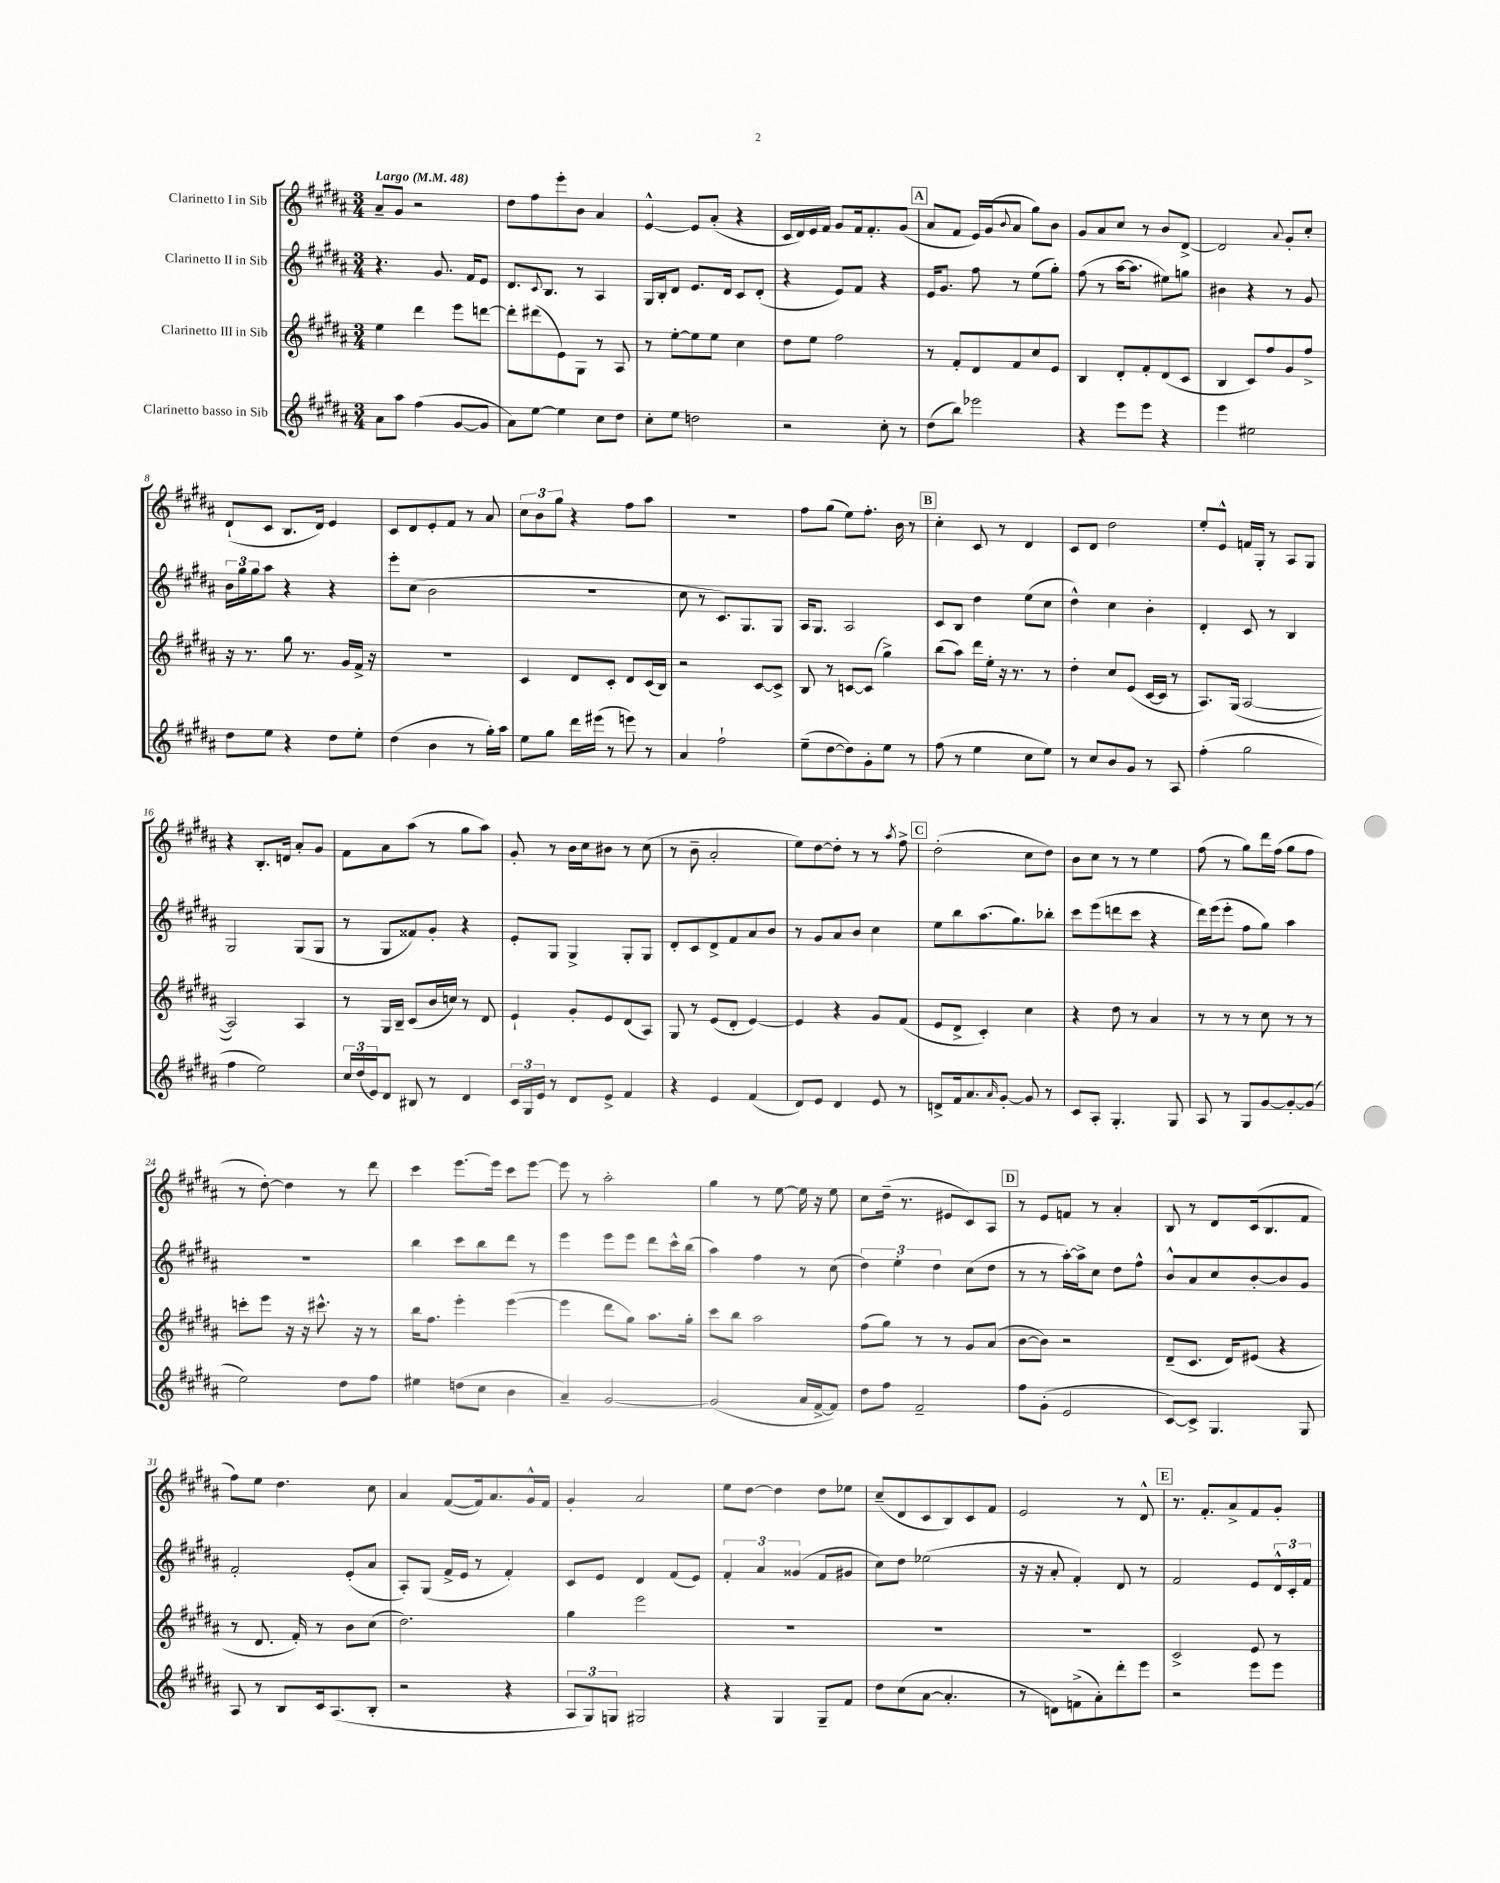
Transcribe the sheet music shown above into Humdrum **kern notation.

**kern	**kern	**kern	**kern
*staff4	*staff3	*staff2	*staff1
*clefG2	*clefG2	*clefG2	*clefG2
*k[f#c#g#d#a#]	*k[f#c#g#d#a#]	*k[f#c#g#d#a#]	*k[f#c#g#d#a#]
*M3/4	*M3/4	*M3/4	*M3/4
*MM48	*MM48	*MM48	*MM48
8a#	4ee	4.r	8a#~
8aa#	.	.	8g#
(4ff#	4ddd#	.	2r
.	.	8.g#	.
[8g#	8eee	.	.
.	.	16f#	.
8g#]	[8ddd	8e	.
=	=	=	=
8a#)	8ddd']	8.d#	8dd#
[8ee	(8ddd#	.	8ff#
.	.	8qqc#	.
.	.	8.B	.
4ee]	8e)	.	8eee'
.	8G#	8r	8b
8cc#	8r	4A#	4a#
8dd#	8A#	.	.
=	=	=	=
8cc#'	8r	16G#	[4e^^
.	.	16B'	.
8ee	[8ee'	8d#	.
2dd	8ee]	8.e	8e]
.	8ee	.	(8a#'
.	.	16d#	.
.	4cc#	8c#	4r
.	.	(8d#'	.
=	=	=	=
2r	8dd#	4r	16c#
.	.	.	16d#)
.	8ee	.	16e
.	.	.	16f#
.	2ff#	8e)	8g#
.	.	8f#	16f#
.	.	.	8.f#'
8cc#'	.	4r	.
8r	.	.	(8g#
=	=	=	=
(8dd#	8r	16e	8a#
.	.	8.g#	.
8bb)	8f#'	.	8f#
2eee-	8d#	8ff#	16e)
.	.	.	(16g#
.	.	.	8qqb
.	8f#	8r	8a#
.	8cc#	(8ee	8gg#)
.	8e	8gg#')	8b
=	=	=	=
4r	4B	(8ff#	8g#
.	.	8r	8a#
8eee	8d#'	[16aa#	8cc#
.	.	8.aa#]	.
8eee	8f#'	.	8r
4r	(8d#	8ee#)	8b
.	8c#	8gg	[8d#^
=	=	=	=
4eee	4B	4b#	2d#]
2ee#	8c#)	4r	.
.	8ff#	.	.
.	.	.	8qqa#
.	8g#	8r	8g#'
.	8ff#^	8g#	8cc#'
=	=	=	=
8dd#	16r	24b	(8d#`
.	.	24gg#	.
.	8.r	.	.
.	.	24gg#	.
8ee	.	8aa#	8c#
4r	8gg#	4r	8.B
.	8.r	.	.
.	.	.	16d#)
8dd#	.	4r	4e
.	16g#	.	.
8ee'	16f#^	.	.
.	16r	.	.
=	=	=	=
(4dd#	2.r	8eee'	8c#
.	.	(8cc#	8d#
4b	.	2b	8e'
.	.	.	8f#
8r	.	.	8r
16gg#')	.	.	8a#
16aa#	.	.	.
=	=	=	=
8ee	4c#	2.r	12cc#
.	.	.	12b
8gg#	.	.	.
.	.	.	12gg#
16ddd#	8d#	.	4r
(16eee#	.	.	.
8r	8c#'	.	.
8eee)	8d#	.	8ff#
8r	(16c#	.	8aa#
.	16B)	.	.
=	=	=	=
4a#	2r	8cc#	2.r
.	.	8r	.
2ff#`	.	8.c#)	.
.	.	8.G#	.
.	[8c#	.	.
.	8c#^]	8G#	.
=	=	=	=
(8ee~	8B	16A#	8ff#
.	.	8.G#	.
[8dd#	8r	.	(8gg#
8dd#])	[8c	2A#	8ee)
8g#'	(8c]	.	8.ff#'
8ee	4gg#^)	.	.
.	.	.	16b
8r	.	.	8r
=	=	=	=
(8ff#	(8bb	8c#	4cc#'
8r	8aa#)	8B	.
4ee	16ddd#	4dd#	8c#
.	16ee'	.	.
.	16r	.	8r
.	8.r	.	.
8cc#	.	(8ee	4d#
8ee)	8r	8cc#	.
=	=	=	=
8r	4dd#'	4dd#^^)	8c#
8cc#	.	.	8d#
8b	8cc#	4cc#	2dd#
8g#	(8e	.	.
8r	[16c#	4b'	.
.	16c#]	.	.
8A#	8r	.	.
=	=	=	=
(4ff#'	8.A#)	4d#'	8ee'
.	.	.	8e^^
.	(16G#	.	.
2gg#	[2A#	8c#	16f
.	.	.	16G#'
.	.	8r	8r
.	.	4B	8A#
.	.	.	8G#
=	=	=	=
4ff#	2A#])	2G#	4r
2ee)	.	.	8.B'
.	.	.	16d
.	4A#	(8G#	8a#'
.	.	8G#	8g#
=	=	=	=
24cc#	8r	8r	8f#
(24dd#	.	.	.
24e)	.	.	.
8d#	16G#	8G#	8a#
.	16B~	.	.
8B#	(8c#	8f##)	(8aa#
8r	16b	8g#'	8r
.	16cc)	.	.
4d#	8r	4r	8gg#
.	8d#	.	8aa#)
=	=	=	=
24c#	4e`	8e'	8g#'
24G#	.	.	.
24e	.	.	.
8r	.	8G#	8r
8d#	8g#'	4G#^	16b
.	.	.	16cc#
8e^	8e	.	8b#
4f#	(8d#	8G#'	8r
.	8A#)	8G#	(8cc#
=	=	=	=
4r	8G#	8d#'	8r
.	8r	8c#	8b~
4e	(8e	8d#^	2a#'
.	8d#'	8f#	.
(4f#	[4e)	8a#	.
.	.	8b	.
=	=	=	=
8d#)	4e]	8r	8ee)
8e	.	8g#	[8dd#
4d#	4r	8a#	8dd#']
.	.	8b	8r
8e	8g#	4cc#	8r
.	.	.	8qaa#
8r	(8f#	.	8ff#^
=	=	=	=
8d^	8e	8ee	(2dd#'
16f#	8d#^	8bb	.
8.a#	.	.	.
.	4c#')	(8.aa#	.
16qqa#	.	.	.
[8g#'	.	.	.
.	.	8.gg#)	.
8g#]	4cc#	.	8cc#
8r	.	8bb-'	8dd#)
=	=	=	=
8c#	4r	8ccc#	8b
8A#'	.	(8eee	8cc#
4.G#'	8dd#	8ddd	8r
.	8r	8ccc#	8r
.	4a#	4r	4ee
8G#	.	.	.
=	=	=	=
8A#	8r	16ddd#)	(8ff#
.	.	(16eee	.
8r	8r	8eee'	8r
8G#	8r	8ff#	8gg#)
[8g#	8cc#	8gg#)	16ddd#
.	.	.	(16ff#
8g#'_	8r	4aa#	8gg#
(8g#]	8r	.	8ff#
=	=	=	=
2ee)	8ccc'	2.r	8r
.	8eee	.	[8dd#')
.	16r	.	4dd#]
.	16r	.	.
.	8.ccc#^^	.	.
8dd#	.	.	8r
.	16r	.	.
8ff#	8r	.	8ddd#
=	=	=	=
4ee#	16bb	4bb	4ccc#
.	8.ff#	.	.
(8dd	4eee'	8ccc#	[8.eee
8cc#	.	8bb	.
.	.	.	16eee]
4b	([4eee	8ddd#	8ccc#
.	.	8r	[8eee
=	=	=	=
4a#~)	4eee]	4eee	8eee]
.	.	.	8r
[2g#	8ddd#	8eee	2aa#'
.	8gg#)	8eee	.
.	8.aa#	8ddd#	.
.	.	16ccc#^^	.
.	16gg#'	(16bb	.
=	=	=	=
(2g#]	8ccc#	4aa#)	4gg#
.	8bb	.	.
.	2aa#	4ff#	8r
.	.	.	[8ee
16a#	.	8r	16ee]
[16f#^	.	.	16r
8f#])	.	(8cc#	8ee
=	=	=	=
8dd#	(8ff#	6dd#)	8cc#
8ff#	8gg#)	.	(16dd#~
.	.	6ee'	.
.	.	.	8.r
2f#~	8r	.	.
.	.	6dd#	.
.	8r	.	8e#
.	8g#	(8cc#	8c#)
.	(8a#	8dd#	8A#
=	=	=	=
8ff#	[8b	8r	8r
(8g#'	8b])	8r	8e
2e	2r	[16aa#')	8f
.	.	16aa#^]	.
.	.	8cc#	8r
.	.	8dd#	4a#'
.	.	8ff#^^	.
=	=	=	=
[8c#)	(8d#~	8b^^	8B
8c#^]	8.c#	8a#	8r
4.G#	.	8cc#	8d#
.	16d#)	.	.
.	(8e#	[8b'	(16c#
.	.	.	8.B
.	4r	8b]	.
8G#	.	8g#	8f#
=	=	=	=
8A#	8r	2f#'	8ff#)
8r	8.d#	.	8ee
8B	.	.	4.dd#
.	16f#')	.	.
16c#	8r	.	.
(8.A#	.	.	.
.	8b	(8e'	.
8B'	(8cc#	8a#	8cc#
=	=	=	=
2r	2.dd#)	8A#')	4a#
.	.	(8G#	.
.	.	16f#^	([8f#
.	.	16e	.
.	.	8r	16f#])
.	.	.	8.a#
4r	.	4f#')	.
.	.	.	16g#^^
.	.	.	16f#
=	=	=	=
12A#	4gg#	8c#	4g#'
12G#)	.	.	.
.	.	8e	.
12G	.	.	.
2G#	2eee	4d#	2a#
.	.	(8f#	.
.	.	8e)	.
=	=	=	=
4r	2.r	6f#'	8ee
.	.	.	[8dd#
.	.	6a#	.
4G#	.	.	4dd#]
.	.	(6g##	.
8G#~	.	8f#	8dd#
8f#	.	8g#	8ee-
=	=	=	=
8dd#	2.r	8cc#)	(8cc#~
(8cc#	.	8dd#	8d#
[8a#	.	(2ee-	8c#
4.a#']	.	.	8B)
.	.	.	8c#
.	.	.	8f#
=	=	=	=
8r	2.r	16r	2e
.	.	16r	.
8d)	.	8a#'	.
(8f^	.	4f#')	.
8a#')	.	.	.
8ddd#'	.	8d#	8r
8eee	.	8r	8d#^^
=	=	=	=
2r	2c#^	2f#	8.r
.	.	.	8.f#'
.	.	.	8a#^
8eee	8e	8e	8f#
8eee	8r	24d#^^	8g#'
.	.	24c#'	.
.	.	24f#	.
==	==	==	==
*-	*-	*-	*-
